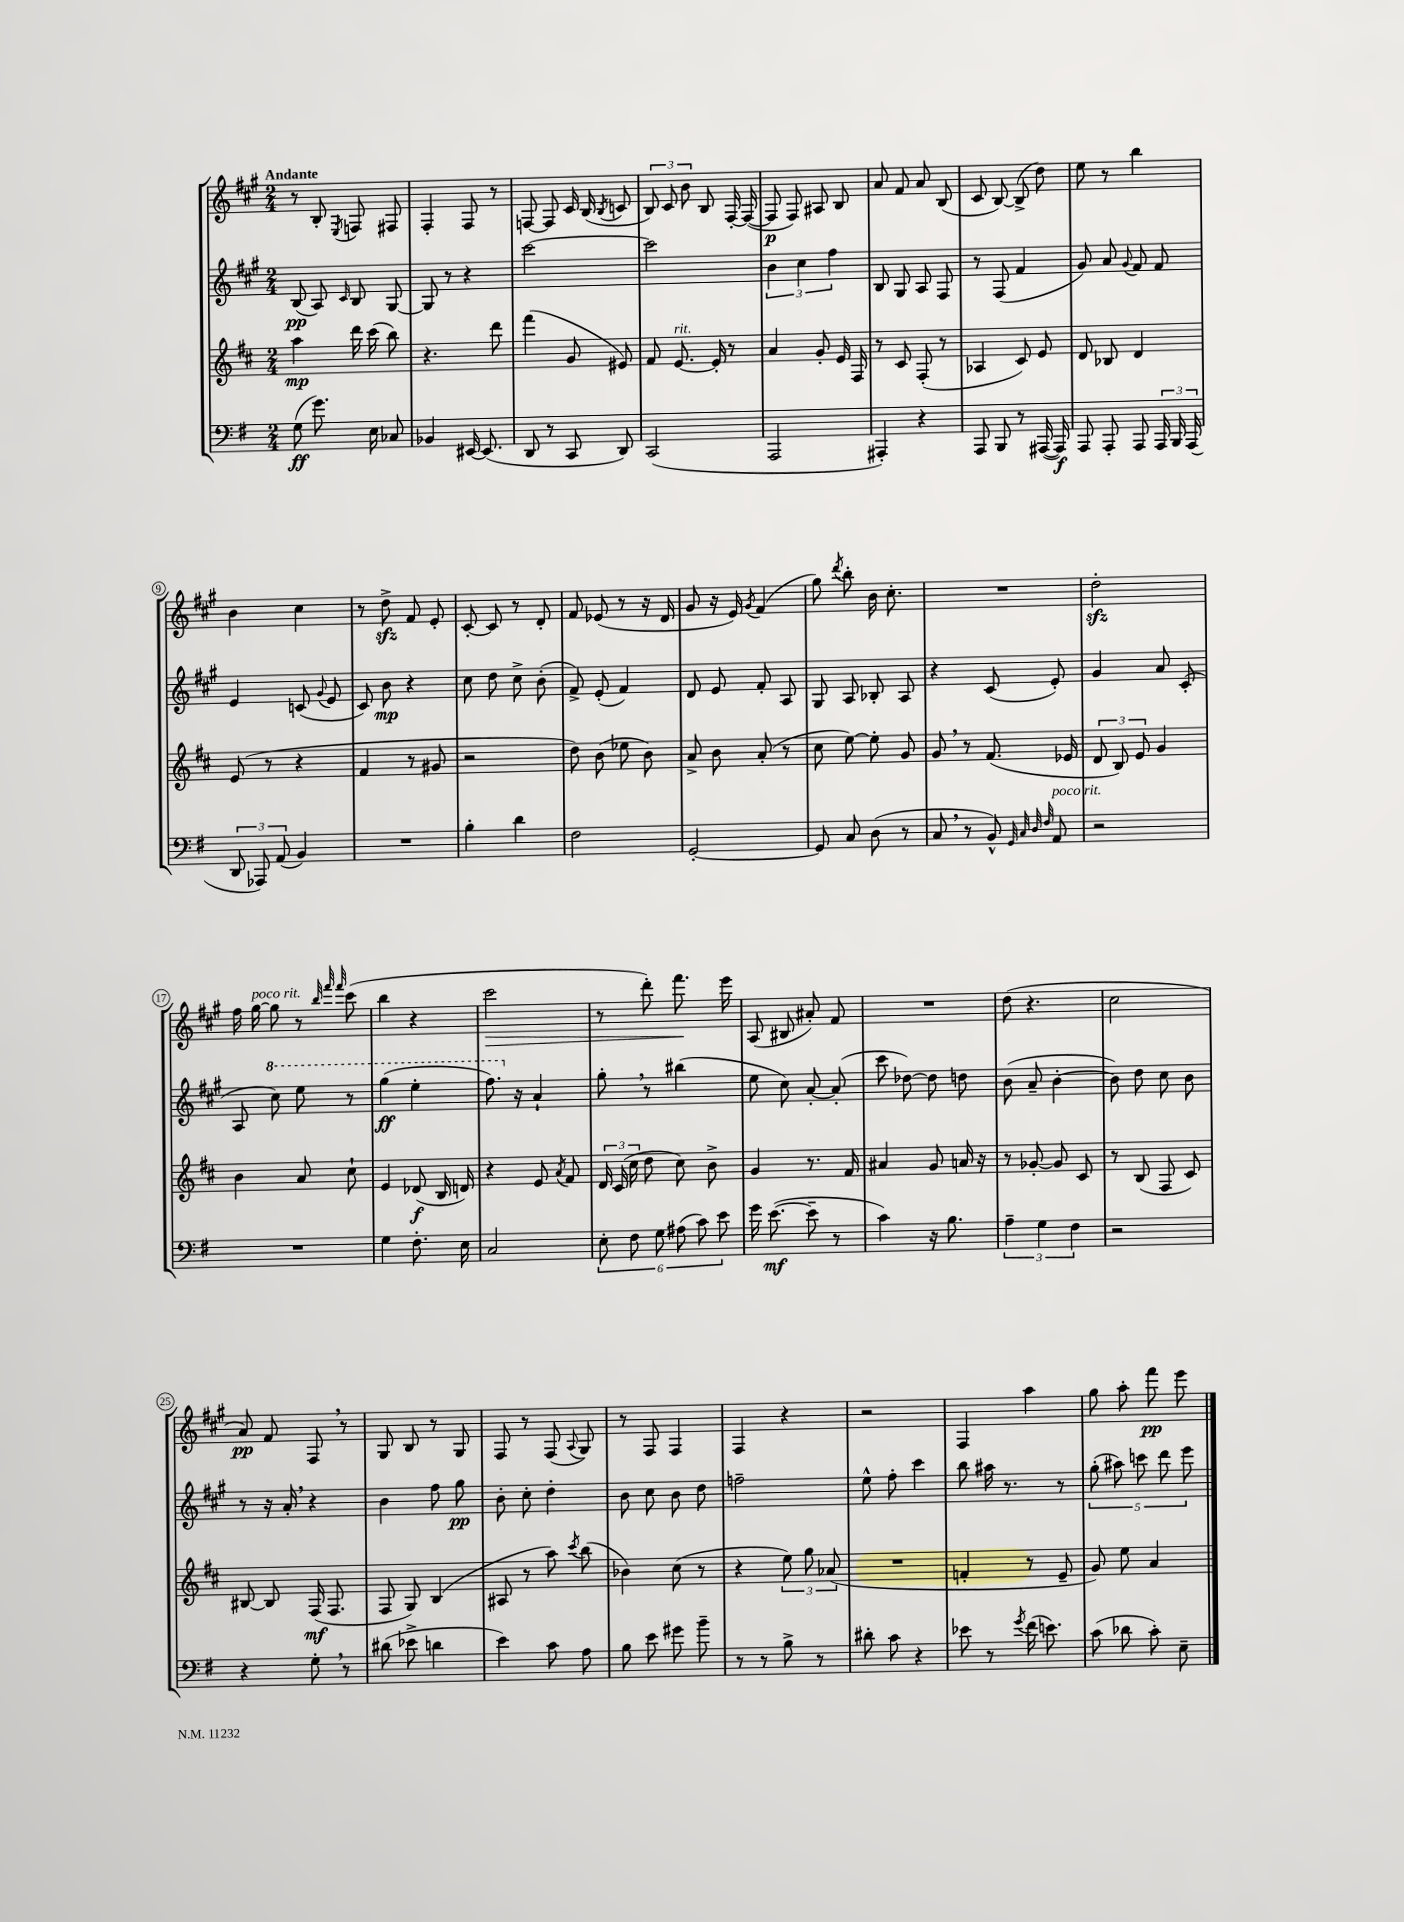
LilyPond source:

<<
\new StaffGroup <<
\new Staff = "s0" {
    \clef treble \key a \major \numericTimeSignature \time 2/4 \tempo "Andante"
    \autoBeamOff r8 b8-. \acciaccatura { e8 } f8 fis8 |
    fis4-. fis8 r8 |
    f8~ f8 cis'16 b16( \acciaccatura { b8 } c'8 |
    \tuplet 3/2 { b8) cis'8 b'8 } b8 fis16~-. fis16~( |
    fis8\p fis8) ais8 b8 |
    a'8 fis'8 a'8 b8( |
    cis'8 b8~) b8->( d''8) |
    e''8 r8 b''4 |
    b'4 cis''4 |
    r8 d''8->\sfz fis'8 e'8-. |
    cis'8~-. cis'8 r8 d'8-. |
    fis'8 ees'8( r8 r16 d'16 |
    gis'8 r16 e'16) \acciaccatura { gis'8 } fis'4( |
    gis''8) \acciaccatura { d'''8 } b''8-. b'16 cis''8.-. |
    R2 |
    d''2-.\sfz |
    fis''16 gis''16~^\markup { \italic "poco rit." } gis''8 r8 \grace { b''32 fis'''32 fis'''32 } cis'''8( |
    b''4 r4 |
    cis'''2\> |
    r8 d'''8-.) fis'''8.\! e'''16 |
    a8( bis8 ais'8-.) fis'8 |
    R2 |
    d''8( r4. |
    cis''2 |
    a'8\pp) fis'8 fis8 \breathe r8 |
    gis8 b8 r8 gis8 |
    fis8 r8 fis8( \appoggiatura { a8 } gis8) |
    r8 fis8 fis4 |
    fis4 r4 |
    r2 |
    fis4 a''4 |
    gis''8 a''8-. fis'''8\pp e'''8 \bar "|." |
}
\new Staff = "s1" {
    \clef treble \key a \major \numericTimeSignature \time 2/4
    \autoBeamOff b8\pp( a8) \grace { cis'16 } b8 gis8~ |
    gis8 r8 r4 |
    cis'''2~ |
    cis'''2 |
    \tuplet 3/2 { b'4 cis''4 fis''4 } |
    b8 gis8 a8 fis8 |
    r8 fis8( fis'4 |
    gis'8) a'8 \appoggiatura { gis'8 } fis'8 fis'8 |
    e'4 c'8( \appoggiatura { gis'8 } e'8 |
    cis'8) b'8\mp r4 |
    cis''8 d''8 cis''8-> b'8-.( |
    fis'8->) e'8-.( fis'4) |
    d'8 e'8 fis'8-. a8 |
    gis8 a8 bes8-. a8 |
    r4 cis'8( e'8-.) |
    gis'4 a'8 cis'8-.( |
    a8 \ottava #1 cis'''8) e'''8 r8 |
    gis'''4\ff( e'''4-. |
    fis'''8.) \ottava #0 r16 a'4-! |
    gis''8-. \breathe r8 bis''4( |
    e''8 cis''8) a'8~-. a'8-.( |
    cis'''8 des''8~) des''8 d''8 |
    b'8( a'8-- b'4~-. |
    b'8) d''8 cis''8 b'8 |
    r8 r16 a'16-. \breathe r4 |
    b'4 fis''8 gis''8\pp |
    b'8-. cis''8-. d''4-. |
    b'8 cis''8 b'8 d''8 |
    f''2-- |
    e''8-^ fis''8-. cis'''4 |
    b''8 ais''16 r8. r8 |
    \tuplet 5/4 { gis''8-.( ais''8) c'''8 d'''8 e'''8 } \bar "|." |
}
\new Staff = "s2" {
    \clef treble \key d \major \numericTimeSignature \time 2/4
    \autoBeamOff a''4\mp d'''16 cis'''16( b''8) |
    r4. d'''8 |
    fis'''4( g'8 eis'8) |
    fis'8 e'8.~^\markup { \italic "rit." } e'16-. r8 |
    a'4 g'8-. e'16 fis16 |
    r8 cis'8 fis8-.( r8 |
    aes4 cis'8) e'8 |
    d'8 bes8 d'4 |
    e'8( r8 r4 |
    fis'4 r8 gis'8 |
    r2 |
    d''8) b'8( ees''8 b'8) |
    a'8-> b'8 a'8-.( r8 |
    cis''8 e''8~) e''8-. g'8 |
    g'8 \breathe r8 fis'8.( ees'16 |
    \tuplet 3/2 { d'8 b8) e'8 } g'4 |
    b'4 a'8 cis''8-! |
    e'4 des'8\f( b16 d'16) |
    r4 e'8 \acciaccatura { a'8 } fis'8 |
    \tuplet 3/2 { d'16 cis'16( cis''16 } d''8 cis''8) b'8-> |
    g'4 r8. fis'16 |
    ais'4 g'8 a'16 r16 |
    r8 ges'8~-. ges'8 cis'8 |
    r8 b8( fis8 cis'8) |
    bis8~ bis8 fis16\mf( fis8. |
    fis8 g8) b4( |
    ais8 r8 a''8) \acciaccatura { cis'''8 } b''8( |
    bes'4) cis''8( r8 |
    r4 \tuplet 3/2 { e''8) g''8 aes'8( } |
    R2 |
    f'4-. r8 e'8-- |
    g'8) e''8 a'4 \bar "|." |
}
\new Staff = "s3" {
    \clef bass \key g \major \numericTimeSignature \time 2/4
    \autoBeamOff g8\ff( g'8.) e16 ces8 |
    bes,4 eis,16~ eis,8.( |
    d,8 r8 c,8 d,8) |
    c,2( |
    a,,2 |
    ais,,4-.) r4 |
    a,,8 b,,8 r8 ais,,16~( ais,,16\f) |
    a,,8 a,,8-. a,,8 \tuplet 3/2 { a,,16 b,,16 a,,16( } |
    \tuplet 3/2 { d,8 aes,,8) a,8( } b,4) |
    R2 |
    b4-. d'4 |
    fis2 |
    g,2~-. |
    g,8 c8 d8( r8 |
    c8 \breathe r8 b,8-^) \grace { g,32 c32 d32 fis32 } a,8^\markup { \italic "poco rit." } |
    r2 |
    R2 |
    g4 fis8.-. e16 |
    c2 |
    \tuplet 6/4 { e8-. fis8 g8 ais8( c'8) e'8 } |
    g'16 e'8.~\mf( e'8-- r8 |
    c'4) r16 b8. |
    \tuplet 3/2 { a4-- g4 fis4 } |
    r2 |
    r4 g8-. \breathe r8 |
    dis'8( ees'8-> d'4 |
    e'4) c'8 a8 |
    b8 e'8 gis'8 b'8-- |
    r8 r8 b8-> r8 |
    dis'8-. c'8 r4 |
    ees'8 r8 \acciaccatura { g'8 } fis'16( e'8.) |
    c'8( des'8 c'8-.) e8-- \bar "|." |
}
>>
>>
\layout { \context { \Score \override BarNumber.stencil = #(make-stencil-circler 0.1 0.3 ly:text-interface::print) } }
